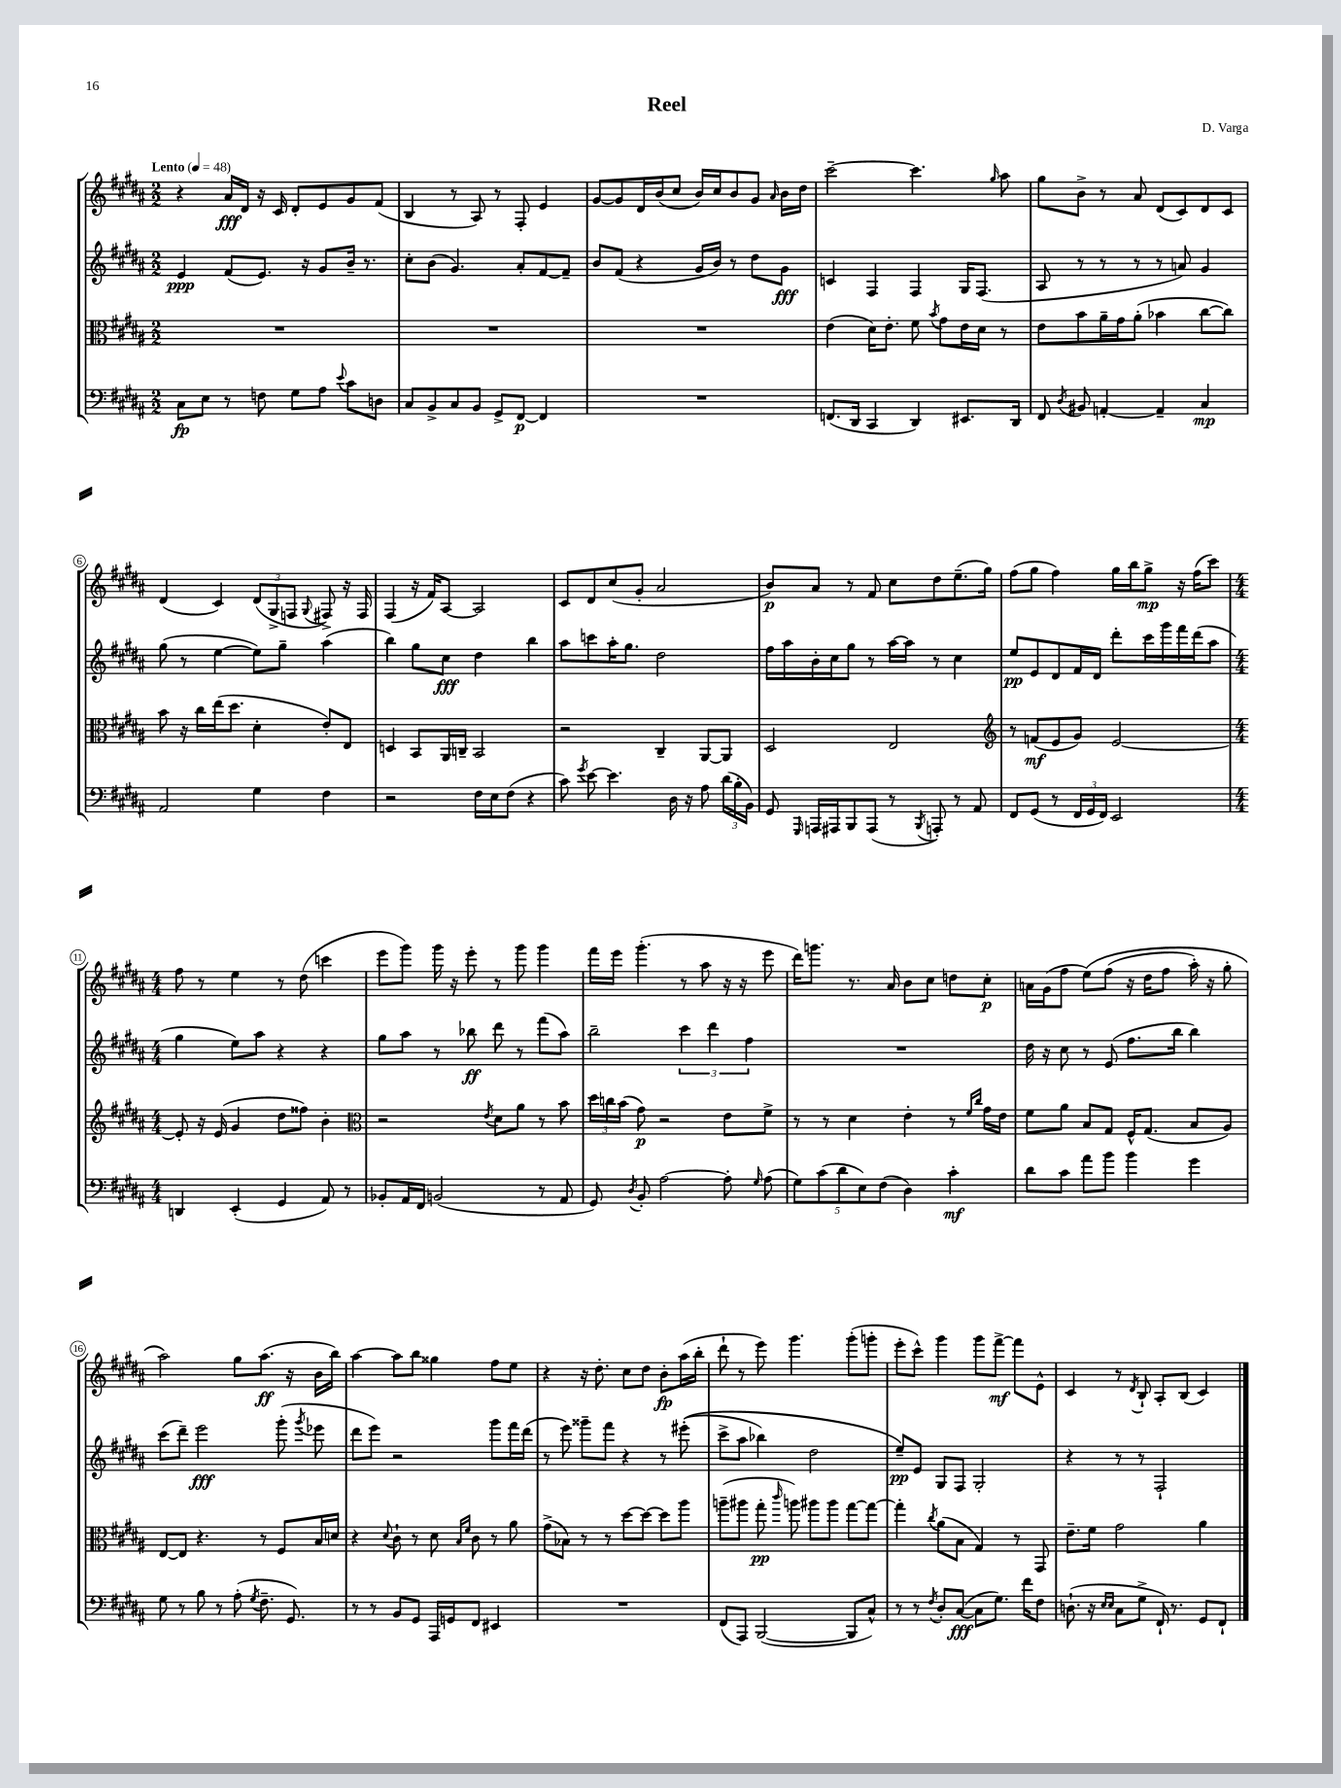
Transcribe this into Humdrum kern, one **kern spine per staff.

**kern	**kern	**kern	**kern
*staff4	*staff3	*staff2	*staff1
*clefF4	*clefC3	*clefG2	*clefG2
*k[f#c#g#d#a#]	*k[f#c#g#d#a#]	*k[f#c#g#d#a#]	*k[f#c#g#d#a#]
*M2/2	*M2/2	*M2/2	*M2/2
*MM48	*MM48	*MM48	*MM48
8C#	1r	4e	4r
8E	.	.	.
8r	.	(8f#	16a#
.	.	.	16d#
8F	.	8.e)	16r
.	.	.	16c#
8G#	.	.	8d#'
.	.	16r	.
8A#	.	8g#	8e
8qqe	.	.	.
8c#	.	16b~	8g#
.	.	8.r	.
8D	.	.	(8f#
=	=	=	=
8C#	1r	8cc#'	4B
8BB^	.	(8b	.
8C#	.	4.g#)	8r
8BB	.	.	8A#)
8GG#^	.	.	8r
[8FF#	.	8a#'	8F#'
4FF#]	.	[8f#	4e
.	.	8f#~]	.
=	=	=	=
1r	1r	8b	[8g#
.	.	(8f#	8g#]
.	.	4r	16d#
.	.	.	(16b
.	.	.	8cc#
.	.	16g#	16b)
.	.	16b)	16cc#
.	.	8r	8b
.	.	8dd#	8g#
.	.	.	16qqa#
.	.	8g#	16b
.	.	.	16dd#
=	=	=	=
(8.FF	(4e	4c	[2ccc#~
16DD#	.	.	.
4CC#	16d#)	4F#	.
.	8.e'	.	.
4DD#)	8f#	4F#	4.ccc#]
.	8qb	.	.
.	8g#	.	.
8.EE#	16e	16G#	.
.	16d#	(8.F#	.
.	.	.	16qqgg#
.	8r	.	8aa#
16DD#	.	.	.
=	=	=	=
8FF#	8e	8A#	8gg#
8qD#	.	.	.
8BB#	8b	8r	8b^
[4AA'	16a#~	8r	8r
.	16g#	.	.
.	(8a#'	8r	8a#
4AA~]	4b-	8r	(8d#
.	.	8a)	8c#)
4C#	[8cc#	4g#	8d#
.	8cc#])	.	8c#
=	=	=	=
2AA#	8b	(8gg#	(4d#
.	16r	8r	.
.	16cc#	.	.
.	(16ee	[4ee	4c#)
.	8.dd#	.	.
4G#	4d#'	8ee])	(12d#
.	.	.	12G#^
.	.	8gg#~	.
.	.	.	12F
.	.	.	8qqG#
4F#	8e')	(4aa#	8F#^)
.	8E	.	16r
.	.	.	16F#
=	=	=	=
2r	4D	4bb)	(4F#
.	8BB	8gg#	16r
.	.	.	16f#)
.	16AA#	8cc#	[8A#
.	16C~	.	.
16F#	2BB	4dd#	2A#]
16E	.	.	.
(8F#	.	.	.
4r	.	4bb	.
=	=	=	=
8c#)	2r	8aa#	8c#
8qg#	.	.	.
[8e	.	8ccc	8d#
4.e]	.	16aa#'	(8cc#
.	.	8.gg#	.
.	.	.	8g#'
.	4C#~	2dd#	2a#
16D#	.	.	.
16r	.	.	.
8A#	[8AA#	.	.
(24d#	8AA#]	.	.
24B'	.	.	.
24BB)	.	.	.
=	=	=	=
8GG#	2D#	16ff#	8b)
.	.	16aa#	.
16qqGGG#	.	.	.
16AAA	.	16b'	8a#
16AAA#	.	16cc#	.
8BBB	.	8gg#	8r
(8AAA#	.	8r	8f#
8r	2E	[16aa#	8cc#
.	.	16aa#]	.
8qBBB	.	.	.
8AAA')	.	8r	8dd#
8r	.	4cc#	(8.ee~
8AA#	.	.	.
.	.	.	16gg#)
=	=	=	=
*	*clefG2	*	*
8FF#	8r	8ee	(8ff#
(8GG#	(8f	8e	8gg#
8r	8e	8d#	4ff#)
24FF#	8g#)	16f#	.
24GG#	.	.	.
.	.	16d#	.
24FF#)	.	.	.
2EE	[2e	8ddd#'	16gg#
.	.	.	16bb
.	.	16ccc#	8gg#^
.	.	16ggg#	.
.	.	16fff#	16r
.	.	(16ddd#	(16ff#
.	.	8aa#	8ccc#)
=	=	=	=
*M4/4	*M4/4	*M4/4	*M4/4
4DD	8e']	4gg#	8ff#
.	16r	.	8r
.	(16e	.	.
(4EE'	4g#	8ee)	4ee
.	.	8aa#	.
4GG#	8dd#	4r	8r
.	8ff##)	.	(8dd#
8AA#)	4b'	4r	4ccc
8r	.	.	.
=	=	=	=
*	*clefC3	*	*
8BB-'	2r	8gg#	8eee
16AA#	.	8aa#	8ggg#)
16FF#	.	.	.
(2BB	.	8r	16ggg#
.	.	.	16r
.	.	8bb-	8eee'
.	8qe	.	.
.	8d#	8ddd#	8r
.	8a#	8r	8ggg#
8r	8r	(8fff#	4ggg#
8AA#	8b	8aa#)	.
=	=	=	=
8GG#)	24dd#	2bb~	16fff#
.	24cc	.	.
.	.	.	16eee
.	(24b	.	.
8qD#	.	.	.
8BB'	8g#)	.	(4.ggg#'
[2A#	2r	.	.
.	.	6ccc#	8r
.	.	.	8aa#
.	.	6ddd#	.
8A#']	8e	.	16r
.	.	.	16r
.	.	6ff#	.
16qqG#	.	.	.
(8A#	8f#^	.	8eee
=	=	=	=
10G#)	8r	1r	16ddd#)
.	.	.	8.ggg
(10c#	.	.	.
.	8r	.	.
10d#	.	.	.
.	4d#	.	8.r
10E)	.	.	.
(10F#	.	.	.
.	.	.	16a#
4D#)	4e'	.	8b
.	.	.	8cc#
4c#'	8r	.	8dd
.	16qqf#	.	.
.	16qqcc#	.	.
.	16g#	.	8cc#'
.	16e	.	.
=	=	=	=
8d#	8f#	16dd#	16a
.	.	16r	(16g#
8c#	8a#	8cc#	8ff#
8a#	8B	8r	&(8ee)
8b	8G#	(8e	(8ff#
4b	16F#^^	8.ff#	16r
.	(8.G#	.	16dd#
.	.	.	8ff#
.	.	16bb	.
4g#	8B	4bb)	16aa#')
.	.	.	16r
.	8A#)	.	8gg#'
=	=	=	=
8G#	[8E	(8ccc#	2aa#&)
8r	8E]	8ddd#~)	.
8B	4.r	2eee	.
8r	.	.	.
(8A#'	.	.	8gg#
8qG#	.	.	.
8.F#~	8r	.	(8.aa#
.	8F#	(8ggg#'	.
8.GG#)	.	.	16r
.	.	8qggg#	.
.	16B	8eee-	16b
.	16d	.	16bb)
=	=	=	=
8r	4r	8ddd#	[4aa#
8r	.	8eee)	.
.	8qqd#	.	.
8BB	8c#`	2r	8aa#]
8GG#	8r	.	8bb
16AAA#	8d#	.	4gg##
16GG	.	.	.
.	16qqB	.	.
.	16qqf#	.	.
8FF#	8c#	.	.
4EE#	8r	8ggg#	8ff#
.	8a#	16fff#	8ee
.	.	(16ddd#	.
=	=	=	=
1r	(8g#^	8r	4r
.	8B-)	8eee)	.
.	8r	8ggg##~	16r
.	.	.	8.dd#'
.	8r	8fff#	.
.	[8dd#	4r	8cc#
.	8dd#_	.	8dd#
.	8dd#]	8r	8b'
.	8aa#	&((8eee#'	(16aa#
.	.	.	16bb'
=	=	=	=
(8FF#	(8aa~	8ccc#^	8ddd#`
8AAA#)	8aa#	8aa#	8r
([2BBB	8gg#'	4bb-)	8eee)
.	16qqccc#	.	.
.	8aa)	.	4.ggg#
.	8aa#	2dd#	.
.	8aa#	.	.
8BBB]	[8gg#	.	(8ggg#'
8C#^^)	8gg#_	.	8ggg'
=	=	=	=
8r	4gg#']	8ee~&)	8eee'
8r	.	8e	8ccc#^^)
8qF#	8qcc#	.	.
8D#'	(8a#	8G#	4ggg#
([8C#	8B	8F#	.
8C#]	4G#)	2G#'	8ggg#
8.G#)	.	.	[8fff#^
.	8r	.	8fff#]
16f#	.	.	.
8F#	8GG#	.	8e^^
=	=	=	=
(8.D`	8.e~	4r	4c#
16r	16f#	.	.
16qqE	.	.	.
16qqE	.	.	.
8C#	2g#	8r	8r
.	.	.	8qd#
8G#^	.	8r	8B`
16FF#`)	.	2F#`	8A#'
8.r	.	.	.
.	.	.	(8B
8GG#	4a#	.	4c#)
8FF#`	.	.	.
==	==	==	==
*-	*-	*-	*-
